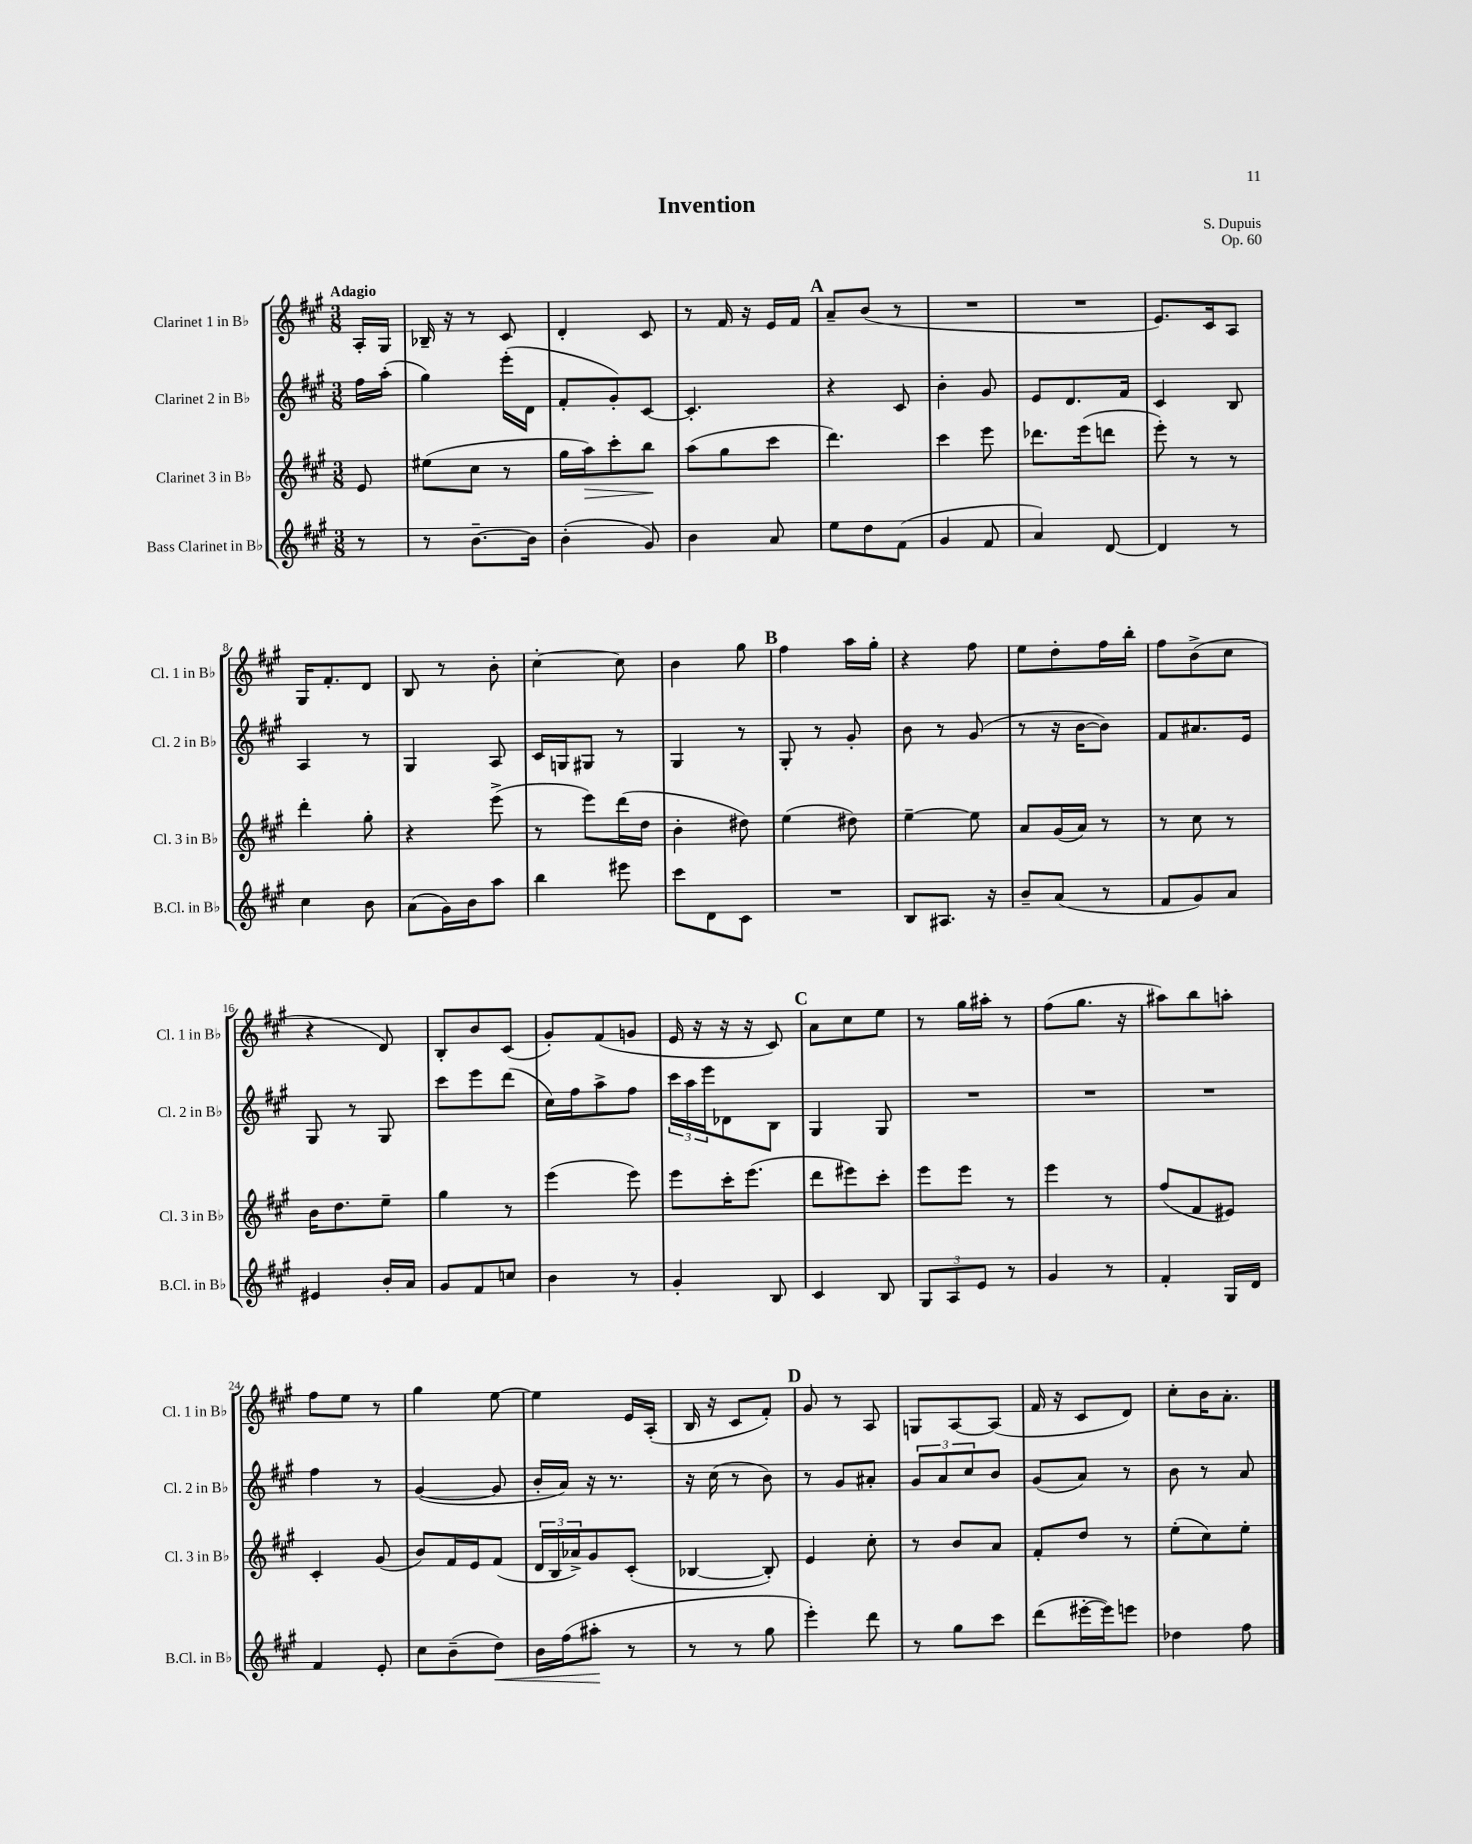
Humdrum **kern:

**kern	**kern	**kern	**kern
*staff4	*staff3	*staff2	*staff1
*clefG2	*clefG2	*clefG2	*clefG2
*k[f#c#g#]	*k[f#c#g#]	*k[f#c#g#]	*k[f#c#g#]
*M3/8	*M3/8	*M3/8	*M3/8
8r	8e	16ff#	16A'
.	.	(16aa'	16G#
=	=	=	=
8r	(8ee#	4gg#)	16B-~
.	.	.	16r
[8.b~	8cc#	.	8r
.	8r	(16eee'	8c#
16b]	.	16d	.
=	=	=	=
(4b'	16gg#	8f#'	4d'
.	16aa)	.	.
.	8ccc#'	8g#')	.
8g#)	8bb	[8c#	8c#
=	=	=	=
4b	(8aa	4.c#']	8r
.	8gg#	.	16f#
.	.	.	16r
8a	8ccc#	.	16e
.	.	.	16f#
=	=	=	=
8ee	4.ddd)	4r	8a~
8dd	.	.	(8b
(8f#	.	8c#	8r
=	=	=	=
4g#	4ccc#	4b'	4.r
8f#	8eee	8g#	.
=	=	=	=
4a)	8.ddd-	8e	4.r
.	.	8.d	.
.	(16eee	.	.
[8d	8ddd	.	.
.	.	16f#	.
=	=	=	=
4d]	8eee')	4c#	8.e)
.	8r	.	.
.	.	.	16c#
8r	8r	8B	8A
=	=	=	=
4cc#	4ddd'	4A	16G#
.	.	.	8.f#'
8b	8gg#'	8r	8d
=	=	=	=
(8a	4r	4G#	8B
16g#)	.	.	8r
16b	.	.	.
8aa	(8eee^	8A	8b'
=	=	=	=
4bb	8r	16c#	[4cc#'
.	.	16G	.
.	8eee)	8G#	.
8eee#	(16ddd	8r	8cc#]
.	16dd	.	.
=	=	=	=
8ccc#	4b'	4G#	4b
8d	.	.	.
8c#	8dd#)	8r	8gg#
=	=	=	=
4.r	(4ee	8G#'	4ff#
.	.	8r	.
.	8dd#)	8g#'	16aa
.	.	.	16gg#'
=	=	=	=
8B	[4ee~	8b	4r
8.A#	.	8r	.
.	8ee]	(8g#	8ff#
16r	.	.	.
=	=	=	=
8b~	8a	8r	8ee
(8a	(16g#	16r	8dd'
.	16a)	[16b	.
8r	8r	8b])	16ff#
.	.	.	16bb'
=	=	=	=
8f#	8r	8f#	8ff#
8g#)	8cc#	8.a#	(8b^
8a	8r	.	8cc#
.	.	16e	.
=	=	=	=
4e#	16b	8G#	4r
.	8.dd	.	.
.	.	8r	.
16b'	8ee~	8G#	8d)
16a	.	.	.
=	=	=	=
8g#	4gg#	8ccc#	8B'
8f#	.	8eee	8b
8cc	8r	(8ddd	(8c#
=	=	=	=
4b	(4eee	16cc#)	8g#')
.	.	16ff#	.
.	.	8aa^	(8f#
8r	8eee)	8ff#	8g
=	=	=	=
4g#'	8eee	24ccc#	16e
.	.	24aa	.
.	.	.	16r
.	.	24eee	.
.	16ccc#'	8d-	16r
.	(8.eee	.	16r
8B	.	8B	8c#)
=	=	=	=
4c#	8ddd	4G#	8a
.	8eee#)	.	8cc#
8B	8ccc#'	8G#	8ee
=	=	=	=
12G#	8eee	4.r	8r
12A	.	.	.
.	8eee	.	16gg#
12e	.	.	.
.	.	.	16aa#'
8r	8r	.	8r
=	=	=	=
4g#	4eee	4.r	(8ff#
.	.	.	8.gg#
8r	8r	.	.
.	.	.	16r
=	=	=	=
4f#'	(8ff#	4.r	8aa#)
.	8f#	.	8bb
16G#	8e#)	.	8aa'
16d	.	.	.
=	=	=	=
4f#	4c#'	4ff#	8ff#
.	.	.	8ee
8e'	(8g#	8r	8r
=	=	=	=
8cc#	8b)	([4g#	4gg#
(8b~	16f#	.	.
.	16e	.	.
8dd)	(8f#	8g#]	[8ee
=	=	=	=
16b	24d	16b'	4ee]
.	24B	.	.
(16ff#	.	16a)	.
.	24a-^)	.	.
8aa#'	8g#	16r	.
.	.	8.r	.
8r	(8c#'	.	16e
.	.	.	(16A'
=	=	=	=
8r	[4B-	16r	16B
.	.	(16cc#	16r
8r	.	8r	8c#
8gg#	8B-'])	8b)	8f#')
=	=	=	=
4eee')	4e	8r	8g#
.	.	8g#	8r
8ddd	8cc#'	8a#'	8A
=	=	=	=
8r	8r	12g#	8G
.	.	12a	.
8gg#	8b	.	[8A
.	.	12cc#	.
8ccc#	8a	8b	(8A]
=	=	=	=
(8ddd	8f#'	(8g#	16f#
.	.	.	16r
[16eee#'	8dd	8a)	8c#
16eee#])	.	.	.
8eee	8r	8r	8d)
=	=	=	=
4dd-	(8ee'	8b	8cc#'
.	8cc#)	8r	16b
.	.	.	8.a'
8ff#	8ee'	8a	.
==	==	==	==
*-	*-	*-	*-
